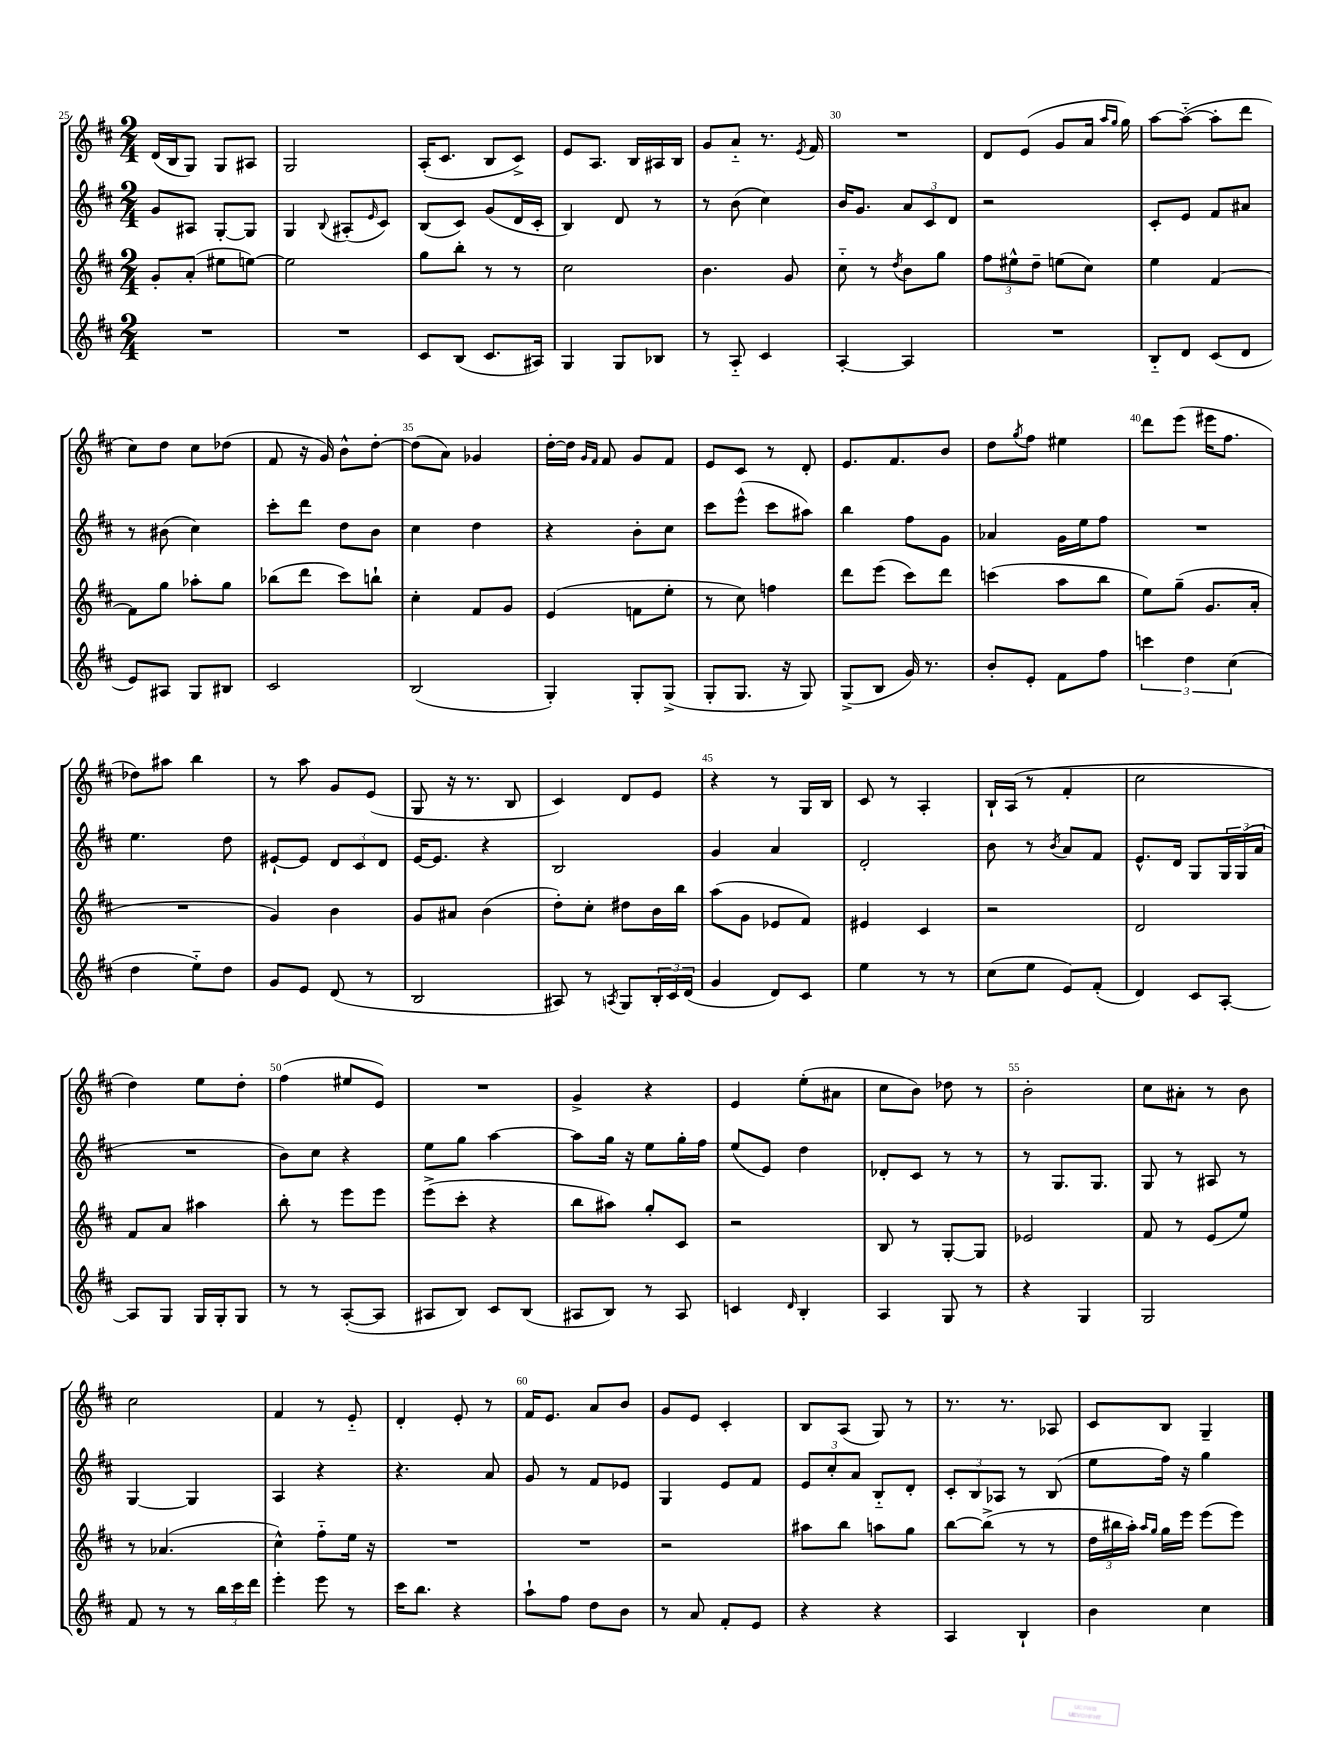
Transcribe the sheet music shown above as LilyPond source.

<<
\new StaffGroup <<
\new Staff = "s0" {
    \clef treble \key d \major \numericTimeSignature \time 2/4
    d'16( b16 g8) g8 ais8 |
    g2 |
    a16-.( cis'8. b8 cis'8->) |
    e'8 a8. b16 ais16 b16 |
    g'8 a'8-_ r8. \acciaccatura { e'8 } fis'16 |
    R2 |
    d'8 e'8( g'8 a'16 \grace { a''16 g''16 } g''16) |
    a''8~ a''8~-_( a''8-. d'''8 |
    cis''8) d''8 cis''8 des''8( |
    fis'8 r16 g'16) b'8-^ d''8~-. |
    d''8( a'8) ges'4 |
    d''16~-. d''16 \grace { g'16 fis'16 } fis'8 g'8 fis'8 |
    e'8 cis'8 r8 d'8-. |
    e'8. fis'8. b'8 |
    d''8 \acciaccatura { g''8 } fis''8 eis''4 |
    d'''8 e'''8( eis'''16 fis''8. |
    des''8) ais''8 b''4 |
    r8 a''8 g'8 e'8( |
    g8 r16 r8. b8 |
    cis'4) d'8 e'8 |
    r4 r8 g16 b16 |
    cis'8 r8 a4-. |
    b16-! a16( r8 fis'4-. |
    cis''2 |
    d''4) e''8 d''8-. |
    fis''4( eis''8 e'8) |
    R2 |
    g'4-> r4 |
    e'4 e''8-.( ais'8 |
    cis''8 b'8) des''8 r8 |
    b'2-. |
    cis''8 ais'8-. r8 b'8 |
    cis''2 |
    fis'4 r8 e'8-_ |
    d'4-. e'8-. r8 |
    fis'16 e'8. a'8 b'8 |
    g'8 e'8 cis'4-. |
    b8 a8( g8) r8 |
    r8. r8. aes8 |
    cis'8 b8 g4-- \bar "|." |
}
\new Staff = "s1" {
    \clef treble \key d \major \numericTimeSignature \time 2/4
    g'8 ais8 g8~-. g8 |
    g4 \appoggiatura { b8 } ais8-.( \grace { e'16 } cis'8) |
    b8( cis'8) g'8( d'16 cis'16-. |
    b4) d'8 r8 |
    r8 b'8( cis''4) |
    b'16 g'8. \tuplet 3/2 { a'8 cis'8 d'8 } |
    r2 |
    cis'8-. e'8 fis'8 ais'8 |
    r8 bis'8( cis''4) |
    cis'''8-. d'''8 d''8 b'8 |
    cis''4 d''4 |
    r4 b'8-. cis''8 |
    cis'''8 e'''8-^( cis'''8 ais''8) |
    b''4 fis''8 g'8 |
    aes'4 g'16 e''16 fis''8 |
    R2 |
    e''4. d''8 |
    eis'8~-! eis'8 \tuplet 3/2 { d'8 cis'8 d'8 } |
    e'16~ e'8. r4 |
    b2 |
    g'4 a'4 |
    d'2-. |
    b'8 r8 \acciaccatura { b'8 } a'8 fis'8 |
    e'8.-^ d'16 g8 \tuplet 3/2 { g16 g16( a'16 } |
    R2 |
    b'8) cis''8 r4 |
    e''8 g''8 a''4~ |
    a''8 g''16 r16 e''8 g''16-. fis''16 |
    e''8( e'8) d''4 |
    des'8-. cis'8 r8 r8 |
    r8 g8. g8. |
    g8 r8 ais8 r8 |
    g4~ g4 |
    a4 r4 |
    r4. a'8 |
    g'8 r8 fis'8 ees'8 |
    g4 e'8 fis'8 |
    \tuplet 3/2 { e'8 cis''8-. a'8 } b8-_ d'8-. |
    \tuplet 3/2 { cis'8-. b8 aes8 } r8 b8( |
    e''8 fis''16) r16 g''4 \bar "|." |
}
\new Staff = "s2" {
    \clef treble \key d \major \numericTimeSignature \time 2/4
    g'8-. a'8-.( eis''8 e''8~) |
    e''2 |
    g''8 b''8-. r8 r8 |
    cis''2 |
    b'4. g'8 |
    cis''8-_ r8 \acciaccatura { d''8 } b'8 g''8 |
    \tuplet 3/2 { fis''8 eis''8-^ d''8-- } e''8( cis''8) |
    e''4 fis'4~ |
    fis'8 g''8 aes''8-. g''8 |
    bes''8( d'''8 cis'''8) b''8-! |
    cis''4-. fis'8 g'8 |
    e'4( f'8 e''8-. |
    r8 cis''8) f''4 |
    d'''8 e'''8( cis'''8) d'''8 |
    c'''4( a''8 b''8 |
    e''8) g''8--( g'8. a'16-. |
    R2 |
    g'4) b'4 |
    g'8 ais'8 b'4( |
    d''8-.) cis''8-. dis''8 b'16 b''16 |
    a''8( g'8 ees'8 fis'8) |
    eis'4 cis'4 |
    r2 |
    d'2 |
    fis'8 a'8 ais''4 |
    b''8-. r8 e'''8 e'''8 |
    e'''8->( cis'''8-. r4 |
    b''8 ais''8) g''8-. cis'8 |
    r2 |
    b8 r8 g8~-. g8 |
    ees'2 |
    fis'8 r8 e'8( e''8) |
    r8 aes'4.( |
    cis''4-^) fis''8-_ e''16 r16 |
    R2 |
    R2 |
    r2 |
    ais''8 b''8 a''8 g''8 |
    b''8~ b''8->( r8 r8 |
    \tuplet 3/2 { d''16 bis''16 a''16-.) } \grace { a''16 g''16 } g''16 e'''16 e'''8( e'''8) \bar "|." |
}
\new Staff = "s3" {
    \clef treble \key d \major \numericTimeSignature \time 2/4
    R2 |
    R2 |
    cis'8 b8( cis'8. ais16) |
    g4 g8 bes8 |
    r8 a8-_ cis'4 |
    a4~-. a4 |
    R2 |
    b8-_ d'8 cis'8( d'8 |
    e'8) ais8 g8 bis8 |
    cis'2 |
    b2( |
    g4-.) g8-. g8->( |
    g8-. g8. r16 g8) |
    g8->( b8 g'16) r8. |
    b'8-. e'8-. fis'8 fis''8 |
    \tuplet 3/2 { c'''4 d''4 cis''4( } |
    d''4 e''8-_) d''8 |
    g'8 e'8 d'8( r8 |
    b2 |
    ais8) r8 \acciaccatura { a8 } g8 \tuplet 3/2 { b16-. cis'16 d'16( } |
    g'4 d'8) cis'8 |
    e''4 r8 r8 |
    cis''8( e''8 e'8) fis'8-.( |
    d'4) cis'8 a8~-. |
    a8 g8 g16 g16-. g8 |
    r8 r8 a8~-.( a8 |
    ais8 b8) cis'8 b8( |
    ais8 b8) r8 ais8 |
    c'4 \grace { d'16 } b4-. |
    a4 g8 r8 |
    r4 g4 |
    g2 |
    fis'8 r8 r8 \tuplet 3/2 { b''16 cis'''16 d'''16 } |
    e'''4-. e'''8 r8 |
    cis'''16 b''8. r4 |
    a''8-! fis''8 d''8 b'8 |
    r8 a'8 fis'8-. e'8 |
    r4 r4 |
    a4 b4-! |
    b'4 cis''4 \bar "|." |
}
>>
>>
\layout { \context { \Score currentBarNumber = #25 \override BarNumber.break-visibility = ##(#f #t #t) barNumberVisibility = #(every-nth-bar-number-visible 5) } }
